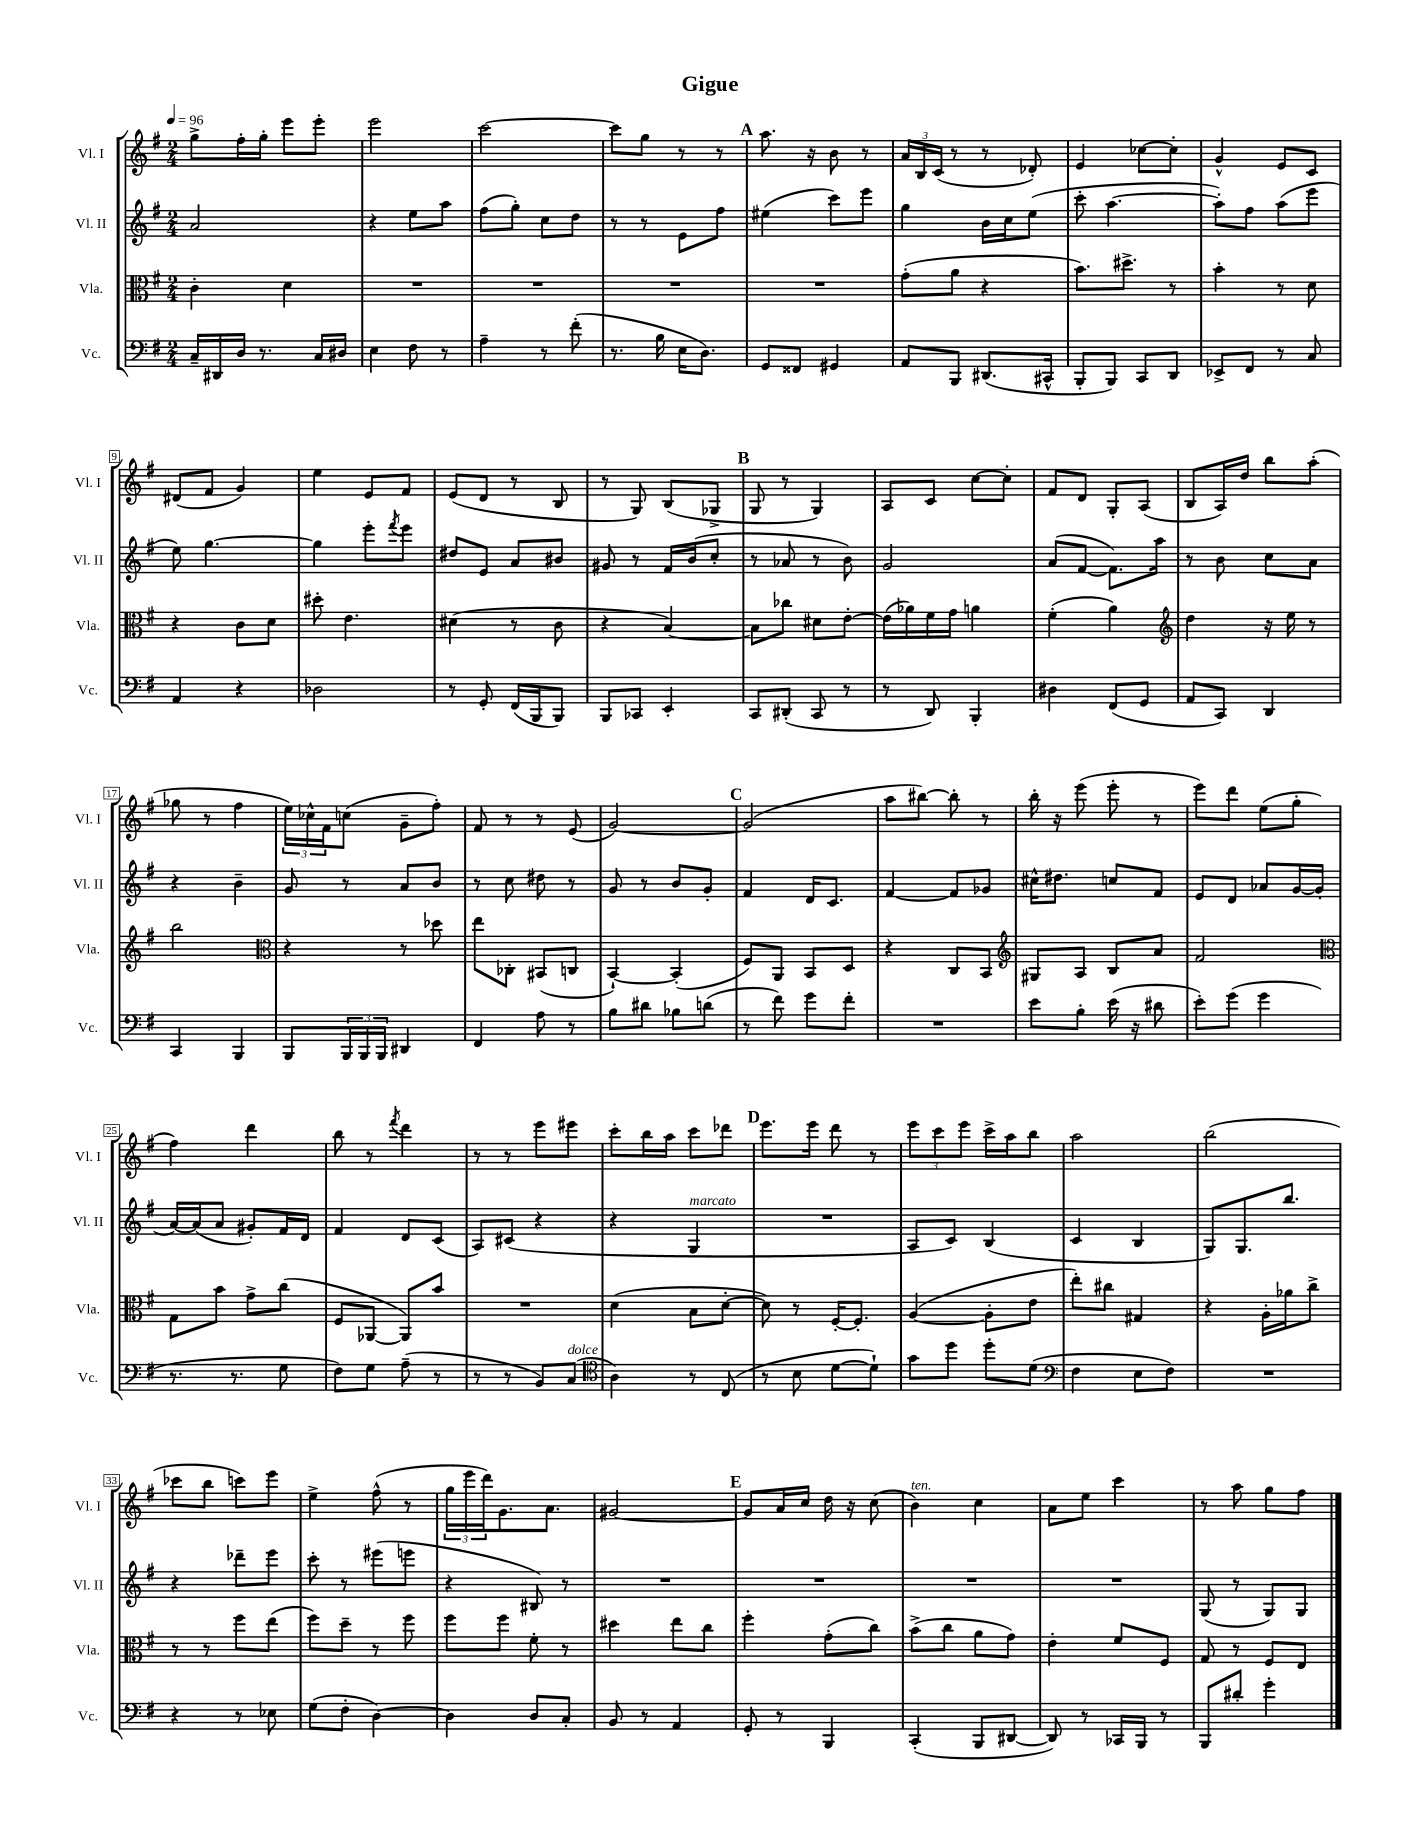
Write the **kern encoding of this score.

**kern	**kern	**kern	**kern
*part4	*part3	*part2	*part1
*staff4	*staff3	*staff2	*staff1
*I"Vc.	*I"Vla.	*I"Vl. II	*I"Vl. I
*I'Vc.	*I'Vla.	*I'Vl. II	*I'Vl. I
*clefF4	*clefC3	*clefG2	*clefG2
*k[f#]	*k[f#]	*k[f#]	*k[f#]
*M2/4	*M2/4	*M2/4	*M2/4
*MM96	*MM96	*MM96	*MM96
=1	=1	=1	=1
16C~/LL	4c'\	2a/	8gg^\L
16DD#X/	.	.	.
16D/JJ	.	.	16ff#'\L
8.r	.	.	16gg'\JJ
.	4d\	.	8eee\L
16C/LL	.	.	8eee'\J
16D#X/JJ	.	.	.
=2	=2	=2	=2
4E\	2r	4r	2eee\
8F#\	.	8ee\L	.
8r	.	8aa\J	.
=3	=3	=3	=3
4A~\	2r	(8ff#\L	[2ccc\
.	.	8gg'\J)	.
8r	.	8cc\L	.
(8f#'\	.	8dd\J	.
=4	=4	=4	=4
8.r	2r	8r	8ccc\L]
.	.	8r	8gg\J
16B\	.	.	.
16E\KL	.	8e\L	8r
8.D\J)	.	.	.
.	.	8ff#\J	8r
!!LO:REH:place=s1:t=A
=5	=5	=5	=5
8GG/L	2r	(4ee#X\	8.aa\
8FF##X/J	.	.	.
.	.	.	16r
4GG#X/	.	8ccc\L)	8b\
.	.	8eee\J	8r
=6	=6	=6	=6
8AA/L	(8g'\L	4gg\	24a/LL
.	.	.	24B/
.	.	.	(24c/JJ
8BBB/J	8a\J	.	8r
(8.DD#X/L	4r	16b\LL	8r
.	.	16cc\J	.
.	.	(8ee\J	8d-X'/)
16CC#X^^/Jk	.	.	.
=7	=7	=7	=7
8BBB'/L	8.b\L)	8ccc'\	4e/
8BBB/J)	.	[4.aa\	.
.	8.dd#X^\J	.	.
8CC/L	.	.	[8cc-X\L
8DD/J	8r	.	8cc-'\J]
=8	=8	=8	=8
8EE-X^/L	4b'\	8aa'\L])	4g^^/
8FF#/J	.	8ff#\J	.
8r	8r	(8aa\L	8e/L
8C/	8d\	8eee\J	8c/J
!!LO:LB:g=z
=9	=9	=9	=9
4AA/	4r	8ee\)	(8d#X/L
.	.	[4.gg\	8f#/J
4r	8c\L	.	4g/)
.	8d\J	.	.
=10	=10	=10	=10
2D-X\	8dd#X'\	4gg\]	4ee\
.	4.e\	.	.
.	.	8eee'\L	8e/L
.	.	8qfff#/	.
.	.	8eee\J	8f#/J
=11	=11	=11	=11
8r	(4d#X\	8dd#X/L	(8e/L
8GG'/	.	8e/J	8d/J
(16FF#/LL	8r	8a/L	8r
16BBB/J	.	.	.
8BBB/J)	8c\	8b#X/J	8B/
=12	=12	=12	=12
8BBB/L	4r	8g#X/	8r
8CC-X/J	.	8r	8G/)
4EE'/	[4B/)	16f#/LL	(8B/L
.	.	(16b/J	.
.	.	8cc'/J	8G-X^/J
!!LO:REH:place=s1:t=B
=13	=13	=13	=13
8CC/L	8B\L]	8r	8G/
(8DD#X'/J	8cc-X\J	8a-X/	8r
8CC/	8d#X\L	8r	4G/)
8r	[8e'\J	8b\)	.
=14	=14	=14	=14
8r	(16e\LL]	2g/	8A/L
.	16a-X\)	.	.
8DD/)	16f#\	.	8c/J
.	16g\JJ	.	.
4BBB'/	4an\	.	[8cc\L
.	.	.	8cc'\J]
=15	=15	=15	=15
4D#X\	(4f#'\	(8a/L	8f#/L
.	.	[8f#/J	8d/J
(8FF#/L	4a\)	8.f#\L])	8G'/L
8GG/J	.	.	(8A/J
.	.	16aa\Jk	.
=16	=16	=16	=16
*	*clefG2	*	*
8AA/L	4dd\	8r	8B/L
8CC/J)	.	8b\	16A/L)
.	.	.	16dd/JJ
4DD/	16r	8cc\L	8bb\L
.	16ee\	.	.
.	8r	8a\J	(8aa'\J
!!LO:LB:g=z
=17	=17	=17	=17
4CC/	2bb\	4r	8gg-X\
.	.	.	8r
4BBB/	.	4b~\	4ff#\
=18	=18	=18	=18
*	*clefC3	*	*
8BBB/L	4r	8g/	24ee\LL)
.	.	.	24cc-X^^\
.	.	.	24f#\J
24BBB/L	.	8r	(8ccn\J
24BBB/	.	.	.
24BBB/JJ	.	.	.
4DD#X/	8r	8a/L	8g~\L
.	8dd-X\	8b/J	8ff#'\J)
=19	=19	=19	=19
4FF#/	8ee\L	8r	8f#/
.	8C-X'\J	8cc\	8r
8A\	(8BB#X/L	8dd#X\	8r
8r	8Cn/J	8r	(8e/
=20	=20	=20	=20
8B\L	[4BB`/)	8g/	[2g/)
8d#X\J	.	8r	.
8B-X\L	(4BB'/]	8b/L	.
(8dn\J	.	8g'/J	.
!!LO:REH:place=s1:t=C
=21	=21	=21	=21
8r	8F#/L)	4f#/	(2g/]
8f#\)	8AA/J	.	.
8g\L	8BB/L	16d/KL	.
.	.	8.c/J	.
8f#'\J	8D/J	.	.
=22	=22	=22	=22
2r	4r	[4f#/	8aa\L
.	.	.	[8bb#X\J)
.	8C/L	8f#/L]	8bb#'\]
.	8BB/J	8g-X/J	8r
=23	=23	=23	=23
*	*clefG2	*	*
8e\L	8G#X/L	16cc#X^^\KL	16bb'\
.	.	8.dd#X\J	16r
8B'\J	8A/J	.	(8eee\
(16e\	8B/L	8ccn/L	8eee'\
16r	.	.	.
8d#X\	8a/J	8f#/J	8r
=24	=24	=24	=24
8e'\L)	2f#/	8e/L	8eee\L)
(8g\J	.	8d/J	8ddd\J
4g\	.	8a-X/L	(8ee\L
.	.	[16g/L	8gg'\J
.	.	(16g/JJ]	.
!!LO:LB:g=z
=25	=25	=25	=25
*	*clefC3	*	*
8.r	8G\L	[16a/LL)	4ff#\)
.	.	(16a/J]	.
.	8b\J	8a/J	.
8.r	.	.	.
.	8g^\L	8g#X'/L)	4ddd\
8G\	(8cc\J	16f#/L	.
.	.	16d/JJ	.
=26	=26	=26	=26
8F#\L)	8F#/L	4f#/	8bb\
8G\J	[8AA-X/J	.	8r
.	.	.	8qfff#/
(8A~\	8AA-/L])	8d/L	4ddd\
8r	8b/J	(8c/J	.
=27	=27	=27	=27
8r	2r	8A/L)	8r
8r	.	(8c#X/J	8r
8BB/L)	.	4r	8eee\L
!LO:TX:a:i:t=dolce	!	!	!
(8C/J	.	.	8eee#X\J
=28	=28	=28	=28
*clefC4	*	*	*
4A\)	(4d\	4r	8ccc'\L
.	.	.	16bb\L
.	.	.	16aa\JJ
!	!	!LO:TX:a:i:t=marcato	!
8r	8B\L	4G/	8ccc\L
(8C/	[8d'\J	.	8ddd-X\J
!!LO:REH:place=s1:t=D
=29	=29	=29	=29
8r	8d\])	2r	8.eee\L
8B\	8r	.	.
.	.	.	16eee\Jk
[8d\L	[16F#'/KL	.	8ddd\
.	8.F#'/J]	.	.
8d`\J])	.	.	8r
=30	=30	=30	=30
8g\L	([4A/	8A/L	12eee\L
.	.	.	12ccc\
8dd\J	.	8c/J)	.
.	.	.	12eee\J
8dd'\L	8A'\L]	(4B/	16ccc^\LL
.	.	.	16aa\J
(8d\J	8e\J	.	8bb\J
=31	=31	=31	=31
*clefF4	*	*	*
4F#\	8ee'\L)	4c/	2aa\
.	8cc#X\J	.	.
8E\L	4G#X/	4B/	.
8F#\J)	.	.	.
=32	=32	=32	=32
2r	4r	8G/L)	(2bb\
.	.	8.G/	.
.	16A'\LL	.	.
.	16a-X\J	8.bb/J	.
.	8cc^\J	.	.
!!LO:LB:g=z
=33	=33	=33	=33
4r	8r	4r	8ccc-X\L
.	8r	.	8bb\J
8r	8ff#\L	8ddd-X~\L	8cccn\L)
8E-X\	(8ee\J	8eee\J	8eee\J
=34	=34	=34	=34
(8G\L	8ff#\L)	8ccc'\	4ee^\
8F#'\J	8dd~\J	8r	.
[4D\)	8r	(8eee#X\L	(8ff#^^\
.	8ff#\	8eeen\J	8r
=35	=35	=35	=35
4D\]	8ff#\L	4r	24gg\LL
.	.	.	24eee\
.	.	.	24ddd\J)
.	8ff#\J	.	8.g\
8D/L	8f#'\	8B#X/)	.
.	.	.	8.a\J
8C'/J	8r	8r	.
=36	=36	=36	=36
8BB/	4dd#X\	2r	[2g#X/
8r	.	.	.
4AA/	8ee\L	.	.
.	8cc\J	.	.
!!LO:REH:place=s1:t=E
=37	=37	=37	=37
8GG'/	4ff#'\	2r	8g#/L]
8r	.	.	16a/L
.	.	.	16cc/JJ
4BBB/	(8g'\L	.	16dd\
.	.	.	16r
.	8cc\J)	.	(8cc\
=38	=38	=38	=38
!	!	!	!LO:TX:a:i:t=ten.
(4CC'/	(8b^\L	2r	4b\)
.	8cc\J	.	.
8BBB/L	8a\L	.	4cc\
[8DD#X/J	8g\J)	.	.
=39	=39	=39	=39
8DD#/])	4e'\	2r	8a\L
8r	.	.	8ee\J
16CC-X/LL	8f#/L	.	4ccc\
16BBB/JJ	.	.	.
8r	8F#/J	.	.
=40	=40	=40	=40
8BBB/L	8G/	(8G/	8r
8d#X'/J	8r	8r	8aa\
4g'\	8F#/L	8G/L)	8gg\L
.	8E/J	8G/J	8ff#\J
==	==	==	==
*-	*-	*-	*-
